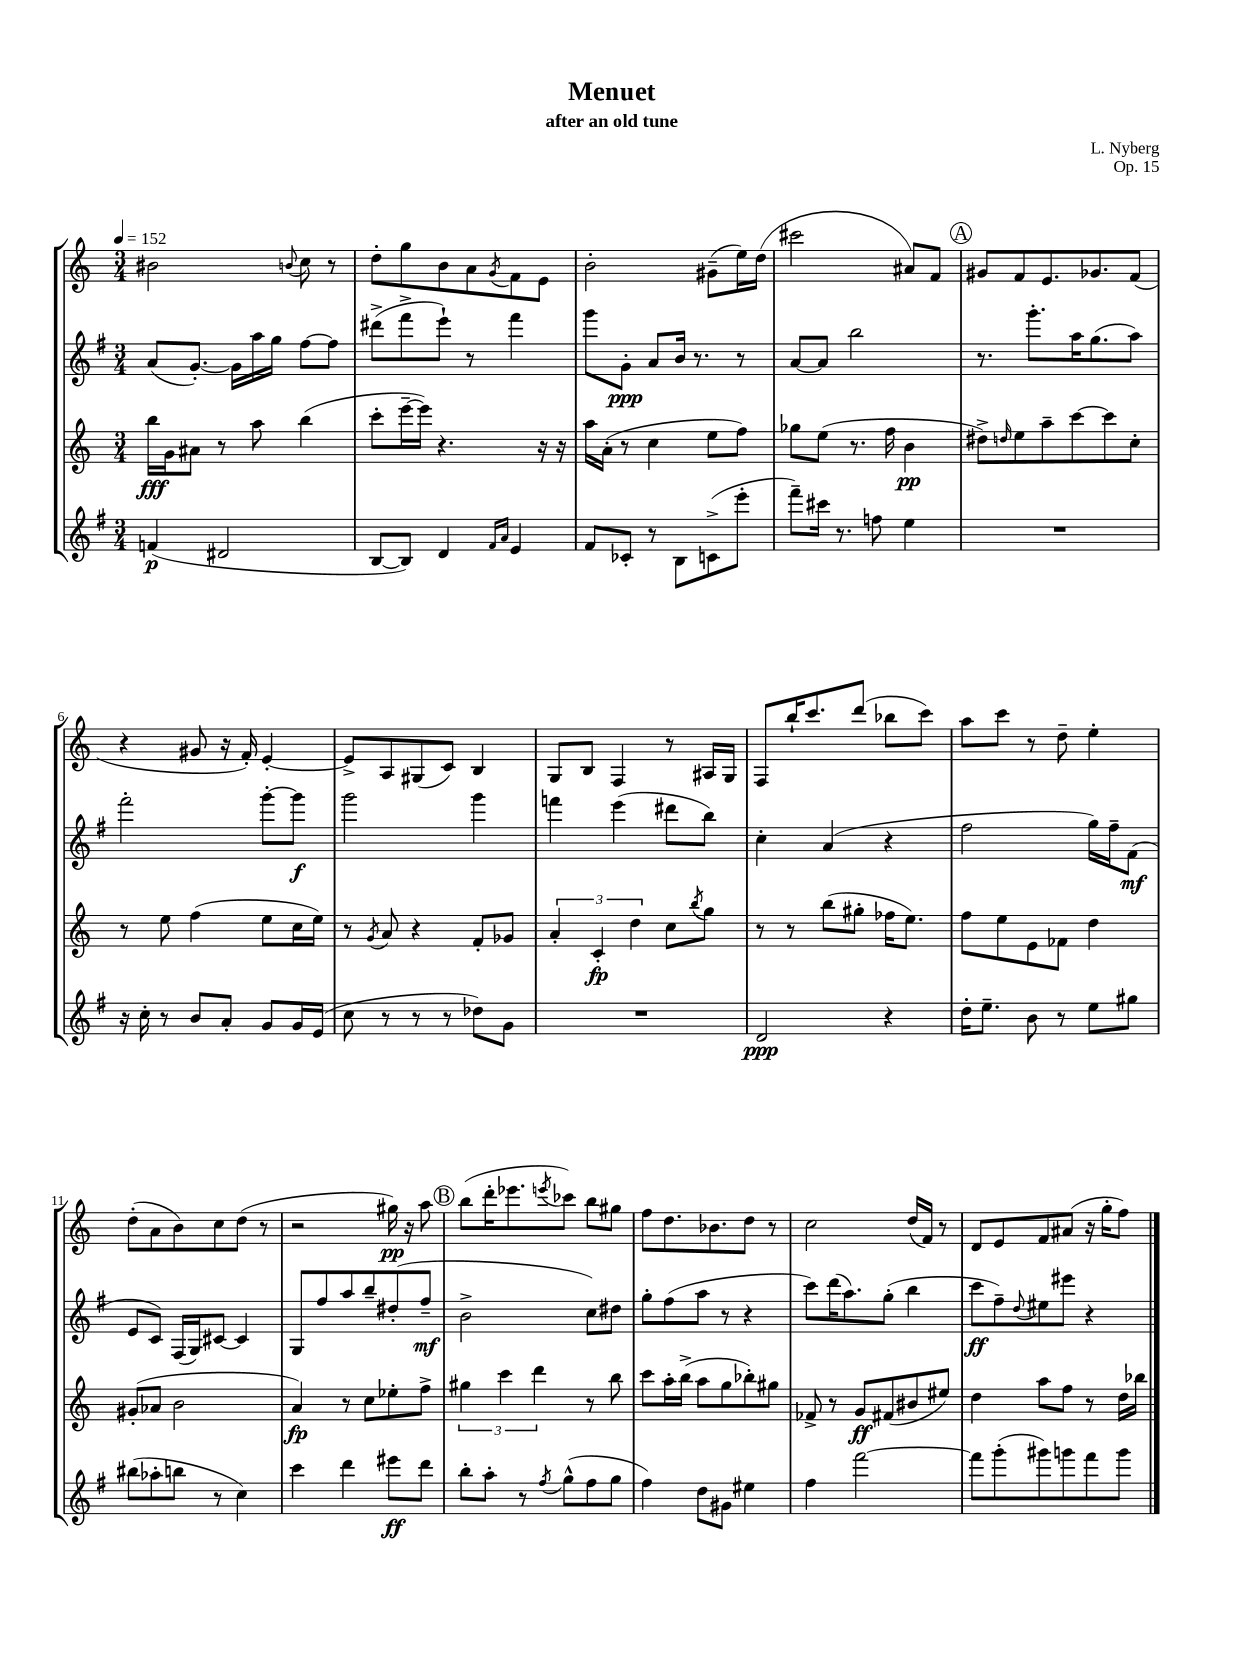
\header { title = "Menuet" composer = "L. Nyberg" subtitle = "after an old tune" opus = "Op. 15" }
<<
\new StaffGroup <<
\new Staff = "s0" {
    \clef treble \key c \major \numericTimeSignature \time 3/4 \tempo 4 = 152
    bis'2 \appoggiatura { b'8 } c''8 r8 |
    d''8-. g''8 b'8 a'8 \acciaccatura { g'8 } f'8 e'8 |
    b'2-. gis'8--( e''16) d''16( |
    cis'''2 ais'8) f'8 |
    \mark \markup { \circle "A" } gis'8 f'8 e'8. ges'8. f'8( |
    r4 gis'8 r16 f'16-.) e'4~-. |
    e'8-> a8 gis8( c'8) b4 |
    g8 b8 f4 r8 ais16 g16 |
    f8 b''16-! c'''8. d'''8( bes''8 c'''8) |
    a''8 c'''8 r8 d''8-- e''4-. |
    d''8-.( a'8 b'8) c''8 d''8( r8 |
    r2 gis''16\pp) r16 a''8 |
    \mark \markup { \circle "B" } b''8( d'''16-. ees'''8. \acciaccatura { e'''8 } ces'''8) b''8 gis''8 |
    f''8 d''8. bes'8. d''8 r8 |
    c''2 d''16( f'16) r8 |
    d'8 e'8 f'8 ais'8( r16 g''16-. f''8) \bar "|." |
}
\new Staff = "s1" {
    \clef treble \key g \major \numericTimeSignature \time 3/4
    a'8( g'8.~-.) g'16 a''16 g''16 fis''8~ fis''8 |
    dis'''8->( fis'''8-> e'''8-!) r8 fis'''4 |
    g'''8 g'8-.\ppp a'8 b'16 r8. r8 |
    a'8~ a'8 b''2 |
    \mark \markup { \circle "A" } r8. g'''8.-. a''16 g''8.( a''8) |
    fis'''2-. g'''8~-. g'''8\f |
    g'''2 g'''4 |
    f'''4 e'''4( dis'''8 b''8) |
    c''4-. a'4( r4 |
    fis''2 g''16) fis''16-- fis'8\mf( |
    e'8 c'8) fis16( g16) cis'8~ cis'4 |
    g8 fis''8 a''8 b''8-- dis''8-.( fis''8--\mf |
    \mark \markup { \circle "B" } b'2-> c''8) dis''8 |
    g''8-. fis''8( a''8 r8 r4 |
    c'''8) d'''16( a''8.) g''8-.( b''4 |
    c'''8\ff fis''8--) \appoggiatura { d''8 } eis''8 eis'''8 r4 \bar "|." |
}
\new Staff = "s2" {
    \clef treble \key c \major \numericTimeSignature \time 3/4
    b''16\fff g'16 ais'8 r8 a''8 b''4( |
    c'''8-. e'''16~-- e'''16) r4. r16 r16 |
    a''16 a'16-.( r8 c''4 e''8 f''8) |
    ges''8 e''8( r8. f''16 b'4\pp |
    \mark \markup { \circle "A" } dis''8->) \grace { d''16 } e''8 a''8-- c'''8~ c'''8 c''8-. |
    r8 e''8 f''4( e''8 c''16 e''16) |
    r8 \acciaccatura { g'8 } a'8 r4 f'8-. ges'8 |
    \tuplet 3/2 { a'4-. c'4-.\fp d''4 } c''8 \acciaccatura { b''8 } g''8 |
    r8 r8 b''8( gis''8-. fes''16 e''8.) |
    f''8 e''8 e'8 fes'8 d''4 |
    gis'8-.( aes'8 b'2 |
    a'4\fp) r8 c''8 ees''8-. f''8-> |
    \mark \markup { \circle "B" } \tuplet 3/2 { gis''4 c'''4 d'''4 } r8 b''8 |
    c'''8 a''16-. b''16->( a''8 g''8 bes''8-.) gis''8 |
    fes'8-> r8 g'8\ff fis'8( bis'8 eis''8) |
    d''4 a''8 f''8 r8 d''16 bes''16 \bar "|." |
}
\new Staff = "s3" {
    \clef treble \key g \major \numericTimeSignature \time 3/4
    f'4\p( dis'2 |
    b8~ b8) d'4 \grace { fis'16 a'16 } e'4 |
    fis'8 ces'8-. r8 b8 c'8->( e'''8-. |
    fis'''8--) cis'''16 r8. f''8 e''4 |
    \mark \markup { \circle "A" } R2. |
    r16 c''16-. r8 b'8 a'8-. g'8 g'16 e'16( |
    c''8 r8 r8 r8 des''8) g'8 |
    R2. |
    d'2\ppp r4 |
    d''16-. e''8.-- b'8 r8 e''8 gis''8 |
    bis''8( aes''8-. b''8 r8 c''4) |
    c'''4 d'''4 eis'''8\ff d'''8 |
    \mark \markup { \circle "B" } b''8-. a''8-. r8 \acciaccatura { fis''8 } g''8-^( fis''8 g''8 |
    fis''4) d''8 gis'8 eis''4 |
    fis''4 fis'''2~ |
    fis'''8 g'''8-.( gis'''8) g'''8 fis'''8 g'''8 \bar "|." |
}
>>
>>
